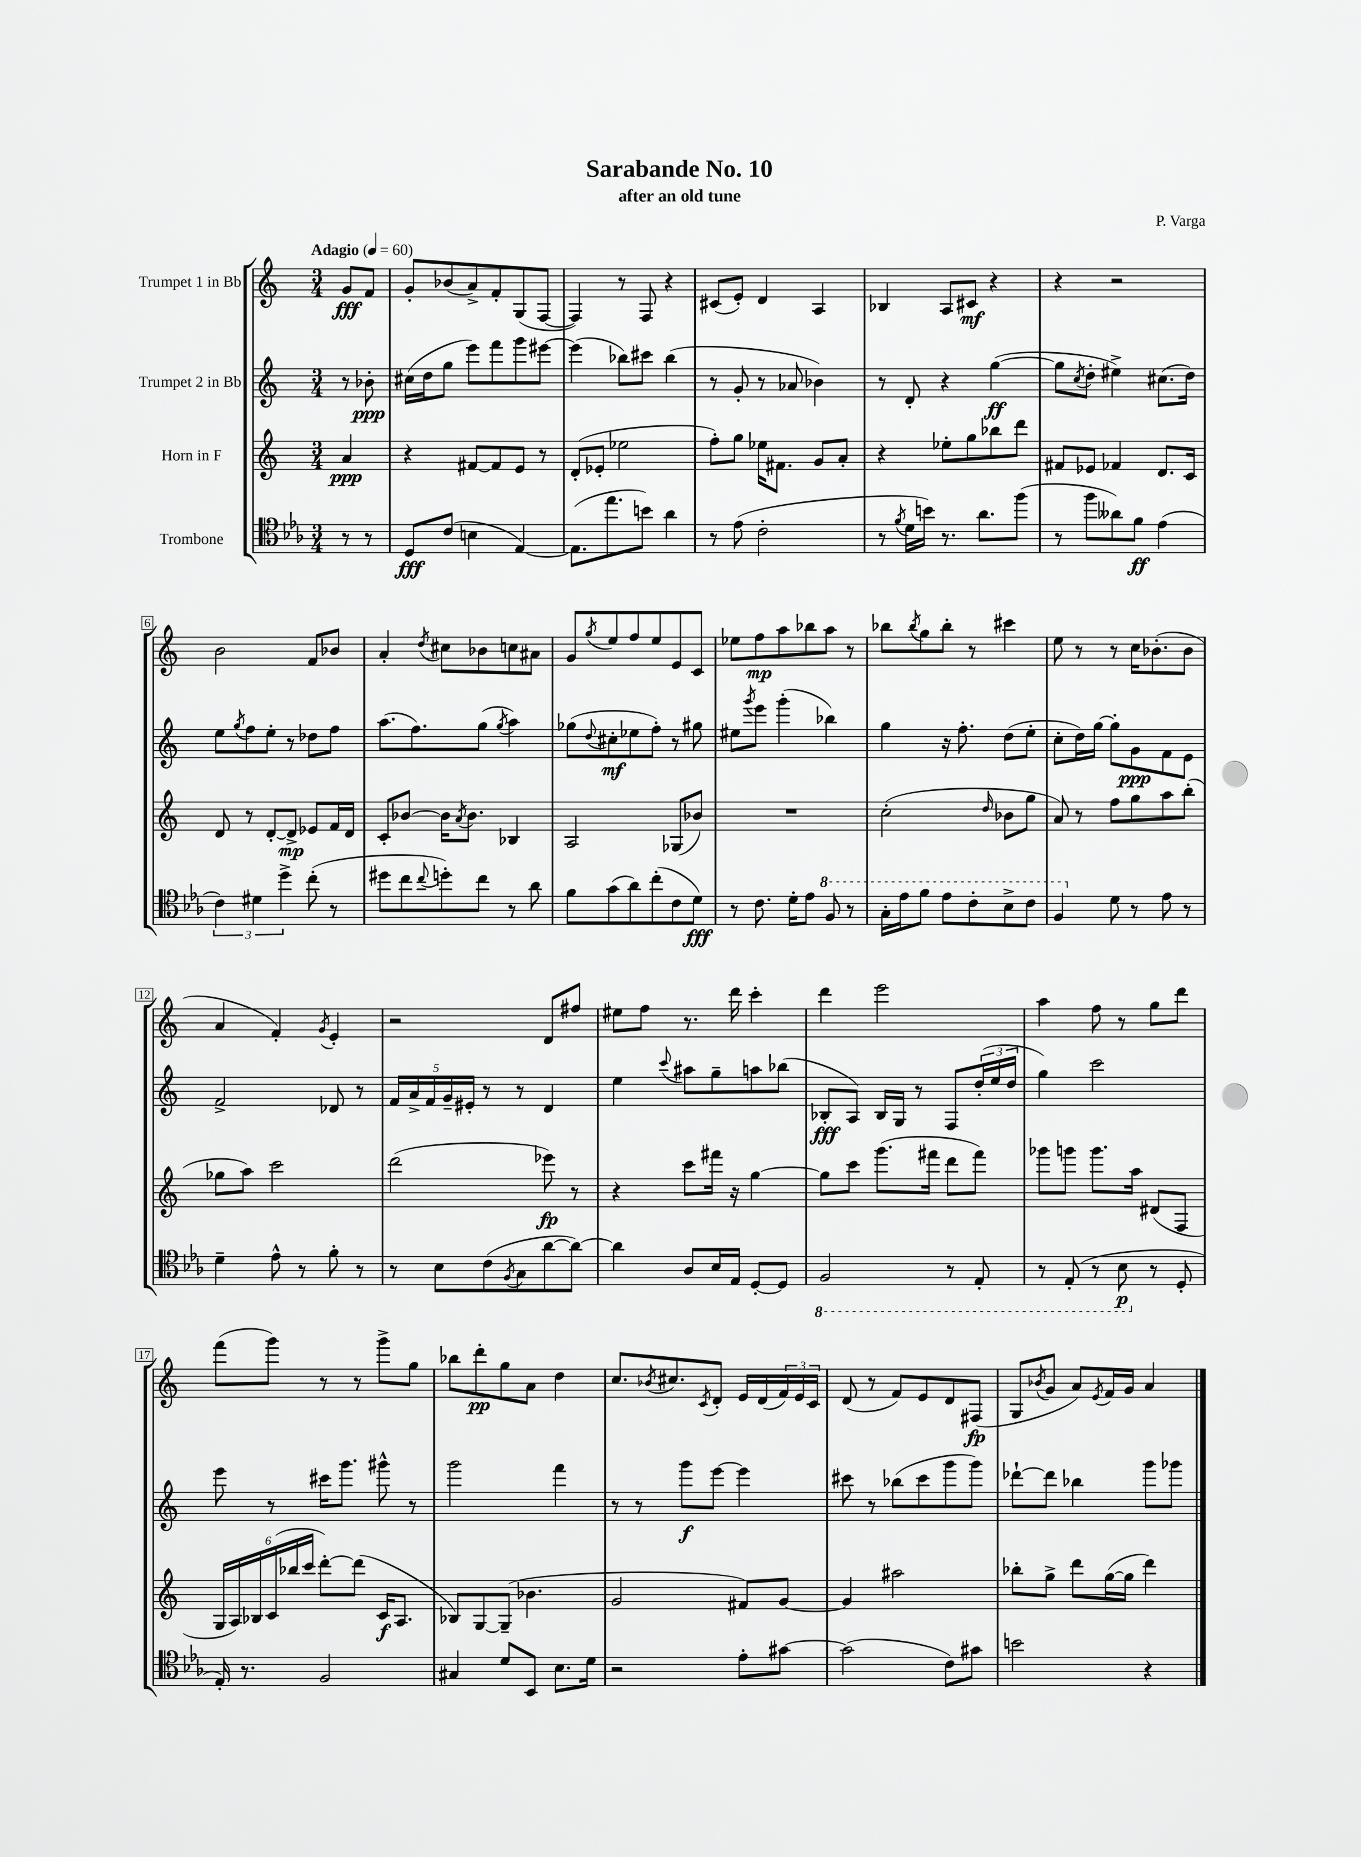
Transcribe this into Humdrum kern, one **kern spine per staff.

**kern	**dynam	**kern	**dynam	**kern	**dynam	**kern	**dynam
*part4	*part4	*part3	*part3	*part2	*part2	*part1	*part1
*staff4	*staff4	*staff3	*staff3	*staff2	*staff2	*staff1	*staff1
*I"Trombone	*	*I"Horn in F	*	*I"Trumpet 2 in Bb	*	*I"Trumpet 1 in Bb	*
*clefC4	*	*clefG2	*	*clefG2	*	*clefG2	*
*k[b-e-a-]	*	*k[]	*	*k[]	*	*k[]	*
*M3/4	*	*M3/4	*	*M3/4	*	*M3/4	*
*MM60	*	*MM60	*	*MM60	*	*MM60	*
=	=	=	=	=	=	=	=
!	!	!	!	!	!	!LO:TX:a:B:t=Adagio	!
8r	.	4a/	ppp	8r	.	8g/L	fff
8r	.	.	.	8b-X'\	ppp	8f/J	.
=1	=1	=1	=1	=1	=1	=1	=1
8D/L	fff	4r	.	(16cc#X\LL	.	8g'/L	.
.	.	.	.	16dd\J	.	.	.
(8c/J	.	.	.	8gg\J	.	(8b-X/	.
4Bn\	.	[8f#X/L	.	8eee\L)	.	8a^/)	.
.	.	8f#/]	.	8fff\	.	8f'/	.
[4E-/)	.	8e/J	.	8ggg\	.	(8G/	.
.	.	8r	.	[8eee#X\J	.	[8F/J	.
=2	=2	=2	=2	=2	=2	=2	=2
(8.E-\L]	.	(8d'/L	.	(4eee#\]	.	4F/])	.
.	.	8e-X'/J	.	.	.	.	.
8.ee-\	.	.	.	.	.	.	.
.	.	2ee-X\	.	8bb-X\L)	.	8r	.
8bn\J)	.	.	.	8ccc#X\J	.	8F/	.
4a-\	.	.	.	(4bb-\	.	4r	.
=3	=3	=3	=3	=3	=3	=3	=3
8r	.	8ff'\L)	.	8r	.	(8c#X/L	.
(8e-\	.	8gg\J	.	8g'/	.	8e'/J)	.
2c'\	.	16ee-X\KL	.	8r	.	4d/	.
.	.	8.f#X\J	.	.	.	.	.
.	.	.	.	8a-X/	.	.	.
.	.	8g/L	.	4b-X\)	.	4A/	.
.	.	8a'/J	.	.	.	.	.
=4	=4	=4	=4	=4	=4	=4	=4
8r	.	4r	.	8r	.	4B-X/	.
8qf/	.	.	.	.	.	.	.
16d\LL	.	.	.	8d'/	.	.	.
16bn\JJ)	.	.	.	.	.	.	.
8.r	.	8ee-X'\L	.	4r	.	8A/L	.
.	.	8gg\	.	.	.	8c#X/J	mf
8.a-\L	.	.	.	.	.	.	.
.	.	8bb-X\	.	([4gg\	ff	4r	.
(8ff\J	.	8ddd\J	.	.	.	.	.
=5	=5	=5	=5	=5	=5	=5	=5
8r	.	8f#X/L	.	8gg\L]	.	4r	.
.	.	.	.	8qcc/	.	.	.
8ff\L	.	8e-X/J	.	8dd'\J	.	.	.
8a--X\)	.	4f-X/	.	4ee#X^\)	.	2r	.
8f\J	ff	.	.	.	.	.	.
(4e-\	.	8.d/L	.	(8.cc#X\L	.	.	.
.	.	16c/Jk	.	16dd\Jk)	.	.	.
!!LO:LB:g=z
=6	=6	=6	=6	=6	=6	=6	=6
6c\)	.	8d/	.	8ee\L	.	2b\	.
.	.	.	.	8qgg/	.	.	.
.	.	8r	.	8ff\	.	.	.
6d#X\	.	.	.	.	.	.	.
.	.	[8d'/L	.	8ee'\J	.	.	.
6dd^\	.	.	.	.	.	.	.
.	.	8d^/J]	mp	8r	.	.	.
(8cc'\	.	8e-X/L	.	8dd-X\L	.	8f/L	.
8r	.	16f/L	.	8ff\J	.	8b-X/J	.
.	.	16d/JJ	.	.	.	.	.
=7	=7	=7	=7	=7	=7	=7	=7
8dd#X\L	.	8c'/L	.	(8.aa\L	.	4a'/	.
8cc\	.	[8b-X/J	.	.	.	.	.
.	.	.	.	8.ff\)	.	.	.
8qqcc/	.	.	.	.	.	8qdd/	.
8ddn'\)	.	16b-\KL]	.	.	.	8cc#X\L	.
.	.	8qa/	.	.	.	.	.
.	.	8.b-\J	.	.	.	.	.
8cc\J	.	.	.	(8gg\J	.	8b-X\	.
.	.	.	.	8qgg/	.	.	.
8r	.	4B-X/	.	4aa\)	.	8ccn\	.
8a-\	.	.	.	.	.	8a#X\J	.
=8	=8	=8	=8	=8	=8	=8	=8
8f\L	.	2A/	.	(8gg-X\L	.	8g/L	.
.	.	.	.	8qqdd/	.	8qgg/	.
(8g\	.	.	.	8cc#X'\	mf	8ee/	.
8a-\)	.	.	.	8ee-X\	.	8ff/	.
(8cc'\	.	.	.	8ff'\J)	.	8ee/	.
8c\	.	(8G-X/L	.	8r	.	8e/	.
8d\J)	fff	8b-X/J)	.	8gg#X\	.	8c/J	.
=9	=9	=9	=9	=9	=9	=9	=9
8r	.	2.r	.	8ee#X\L	.	8ee-X\L	.
.	.	.	.	8qggg/	.	.	.
8.c\	.	.	.	8eee\J	.	8ff\	mp
.	.	.	.	(4ggg'\	.	8aa\	.
16d'\KL	.	.	.	.	.	.	.
8e-\J	.	.	.	.	.	8bb-X\	.
*8va	*	*	*	*	*	*	*
8f/	.	.	.	4bb-X\)	.	8aa\J	.
8r	.	.	.	.	.	8r	.
=10	=10	=10	=10	=10	=10	=10	=10
16g'\LL	.	(2cc'\	.	4gg\	.	8bb-X\L	.
16ee-\J	.	.	.	.	.	.	.
.	.	.	.	.	.	8qbb-/	.
8ff\J	.	.	.	.	.	8gg\	.
8ee-\L	.	.	.	16r	.	8bb-'\J	.
.	.	.	.	8.ff'\	.	.	.
8cc'\	.	.	.	.	.	8r	.
.	.	16qqdd/	.	.	.	.	.
8b-^\	.	8b-X\L	.	(8dd\L	.	4ccc#X\	.
8cc\J	.	8gg\J	.	8ee'\J	.	.	.
=11	=11	=11	=11	=11	=11	=11	=11
4f/	.	8a/)	.	8cc'\L	.	8ee\	.
.	.	8r	.	16dd\L)	.	8r	.
.	.	.	.	[16gg\JJ	.	.	.
*X8va	*	*	*	*	*	*	*
8d\	.	8ff\L	.	8gg'\L]	.	8r	.
8r	.	8gg\	.	8g\	ppp	16cc\KL	.
.	.	.	.	.	.	(8.b-X'\	.
8e-\	.	8aa\	.	8f\	.	.	.
8r	.	(8bb'\J	.	8e\J	.	8b-\J	.
!!LO:LB:g=z
=12	=12	=12	=12	=12	=12	=12	=12
4d~\	.	8gg-X\L	.	2f^/	.	4a/	.
.	.	8aa\J)	.	.	.	.	.
8e-^^\	.	2ccc\	.	.	.	4f'/)	.
8r	.	.	.	.	.	.	.
.	.	.	.	.	.	8qg/	.
8f'\	.	.	.	8d-X/	.	4e'/	.
8r	.	.	.	8r	.	.	.
=13	=13	=13	=13	=13	=13	=13	=13
8r	.	(2ddd\	.	20f/LL	.	2r	.
.	.	.	.	20a^/	.	.	.
.	.	.	.	20f/	.	.	.
8B-\L	.	.	.	.	.	.	.
.	.	.	.	20g~/	.	.	.
.	.	.	.	20e#X'/JJ	.	.	.
(8c\	.	.	.	8r	.	.	.
8qF/	.	.	.	.	.	.	.
8G\	.	.	.	8r	.	.	.
[8a-\	.	8eee-X\)	fp	4d/	.	8d/L	.
8a-\J_)	.	8r	.	.	.	8ff#X/J	.
=14	=14	=14	=14	=14	=14	=14	=14
4a-\]	.	4r	.	4ee\	.	8ee#X\L	.
.	.	.	.	.	.	8ff\J	.
.	.	.	.	8qqccc/	.	.	.
8A-/L	.	8ccc\L	.	8aa#X\L	.	8.r	.
16B-/L	.	16fff#X\Jk	.	8gg~\	.	.	.
16E-/JJ	.	16r	.	.	.	16ddd\	.
[8D'/L	.	[4gg\	.	8aan\	.	4ccc'\	.
8D/J]	.	.	.	(8bb-X\J	.	.	.
=15	=15	=15	=15	=15	=15	=15	=15
*8ba	*	*	*	*	*	*	*
2FF/	.	8gg\L]	.	8B-X'/L	fff	4ddd\	.
.	.	8ccc\J	.	8A/J)	.	.	.
.	.	(8.ggg\L	.	16B-/LL	.	2eee\	.
.	.	.	.	16G/JJ	.	.	.
.	.	.	.	8r	.	.	.
.	.	16fff#X\Jk	.	.	.	.	.
8r	.	8ddd\L	.	8F/L	.	.	.
8EE-'/	.	8fff#\J)	.	(24dd'/L	.	.	.
.	.	.	.	24ee/	.	.	.
.	.	.	.	24dd/JJ	.	.	.
=16	=16	=16	=16	=16	=16	=16	=16
8r	.	8ggg-X\L	.	4gg\)	.	4aa\	.
(8EE-'/	.	8gggn\J	.	.	.	.	.
8r	.	8.ggg\L	.	2ccc\	.	8ff\	.
8BB-\	p	.	.	.	.	8r	.
.	.	16aa\Jk	.	.	.	.	.
*X8ba	*	*	*	*	*	*	*
8r	.	(8d#X/L	.	.	.	8gg\L	.
8D'/	.	8F/J	.	.	.	8ddd\J	.
!!LO:LB:g=z
=17	=17	=17	=17	=17	=17	=17	=17
16E-'/)	.	24G/LL	.	8eee\	.	(8fff\L	.
.	.	24A/)	.	.	.	.	.
8.r	.	.	.	.	.	.	.
.	.	24B-X/	.	.	.	.	.
.	.	(24c/	.	8r	.	8ggg\J)	.
.	.	24bb-X/	.	.	.	.	.
.	.	24ccc/JJ	.	.	.	.	.
2F/	.	[8ddd'\L)	.	16ccc#X\KL	.	8r	.
.	.	.	.	8.ggg\J	.	.	.
.	.	(8ddd\J]	.	.	.	8r	.
.	.	16c/KL	f	8ggg#X^^\	.	8ggg^\L	.
.	.	8.A/J	.	.	.	.	.
.	.	.	.	8r	.	8gg\J	.
=18	=18	=18	=18	=18	=18	=18	=18
4G#X/	.	8B-X/L)	.	2ggg\	.	8bb-X\L	.
.	.	[8G/	.	.	.	8ddd'\	pp
8d/L	.	(8G~/J]	.	.	.	8gg\	.
8BB-/J	.	4.b-X\	.	.	.	8a\J	.
8.B-\L	.	.	.	4fff\	.	4dd\	.
16d\Jk	.	.	.	.	.	.	.
=19	=19	=19	=19	=19	=19	=19	=19
2r	.	2g/	.	8r	.	8.cc/L	.
.	.	.	.	8r	.	.	.
.	.	.	.	.	.	8qb-X/	.
.	.	.	.	.	.	8.cc#X/	.
.	.	.	.	8ggg\L	f	.	.
.	.	.	.	.	.	8qc/	.
.	.	.	.	[8eee\J	.	8d'/J	.
8e-'\L	.	8f#X/L)	.	4eee\]	.	16e/LL	.
.	.	.	.	.	.	(16d/	.
[8g#X\J	.	[8g/J	.	.	.	24f/)	.
.	.	.	.	.	.	24e/	.
.	.	.	.	.	.	24c/JJ	.
=20	=20	=20	=20	=20	=20	=20	=20
(2g#\]	.	4g/]	.	8ccc#X\	.	(8d/	.
.	.	.	.	8r	.	8r	.
.	.	2aa#X\	.	(8bb-X\L	.	8f/L)	.
.	.	.	.	8ccc#\	.	8e/	.
8c\L)	.	.	.	8ggg\	.	8d/	.
8g#X\J	.	.	.	8ggg\J)	.	(8F#X/J	fp
=21	=21	=21	=21	=21	=21	=21	=21
2bn\	.	8bb-X'\L	.	[8ddd-X`\L	.	8G/L	.
.	.	.	.	.	.	8qb-X/	.
.	.	8gg^\J	.	8ddd-\J]	.	8g/J	.
.	.	8ddd\L	.	4bb-X\	.	8a/L)	.
.	.	.	.	.	.	8qe/	.
.	.	([16gg\L	.	.	.	16f/L	.
.	.	16gg\JJ]	.	.	.	16g/JJ	.
4r	.	4ddd\)	.	8ggg\L	.	4a/	.
.	.	.	.	8ggg-X\J	.	.	.
==	==	==	==	==	==	==	==
*-	*-	*-	*-	*-	*-	*-	*-
